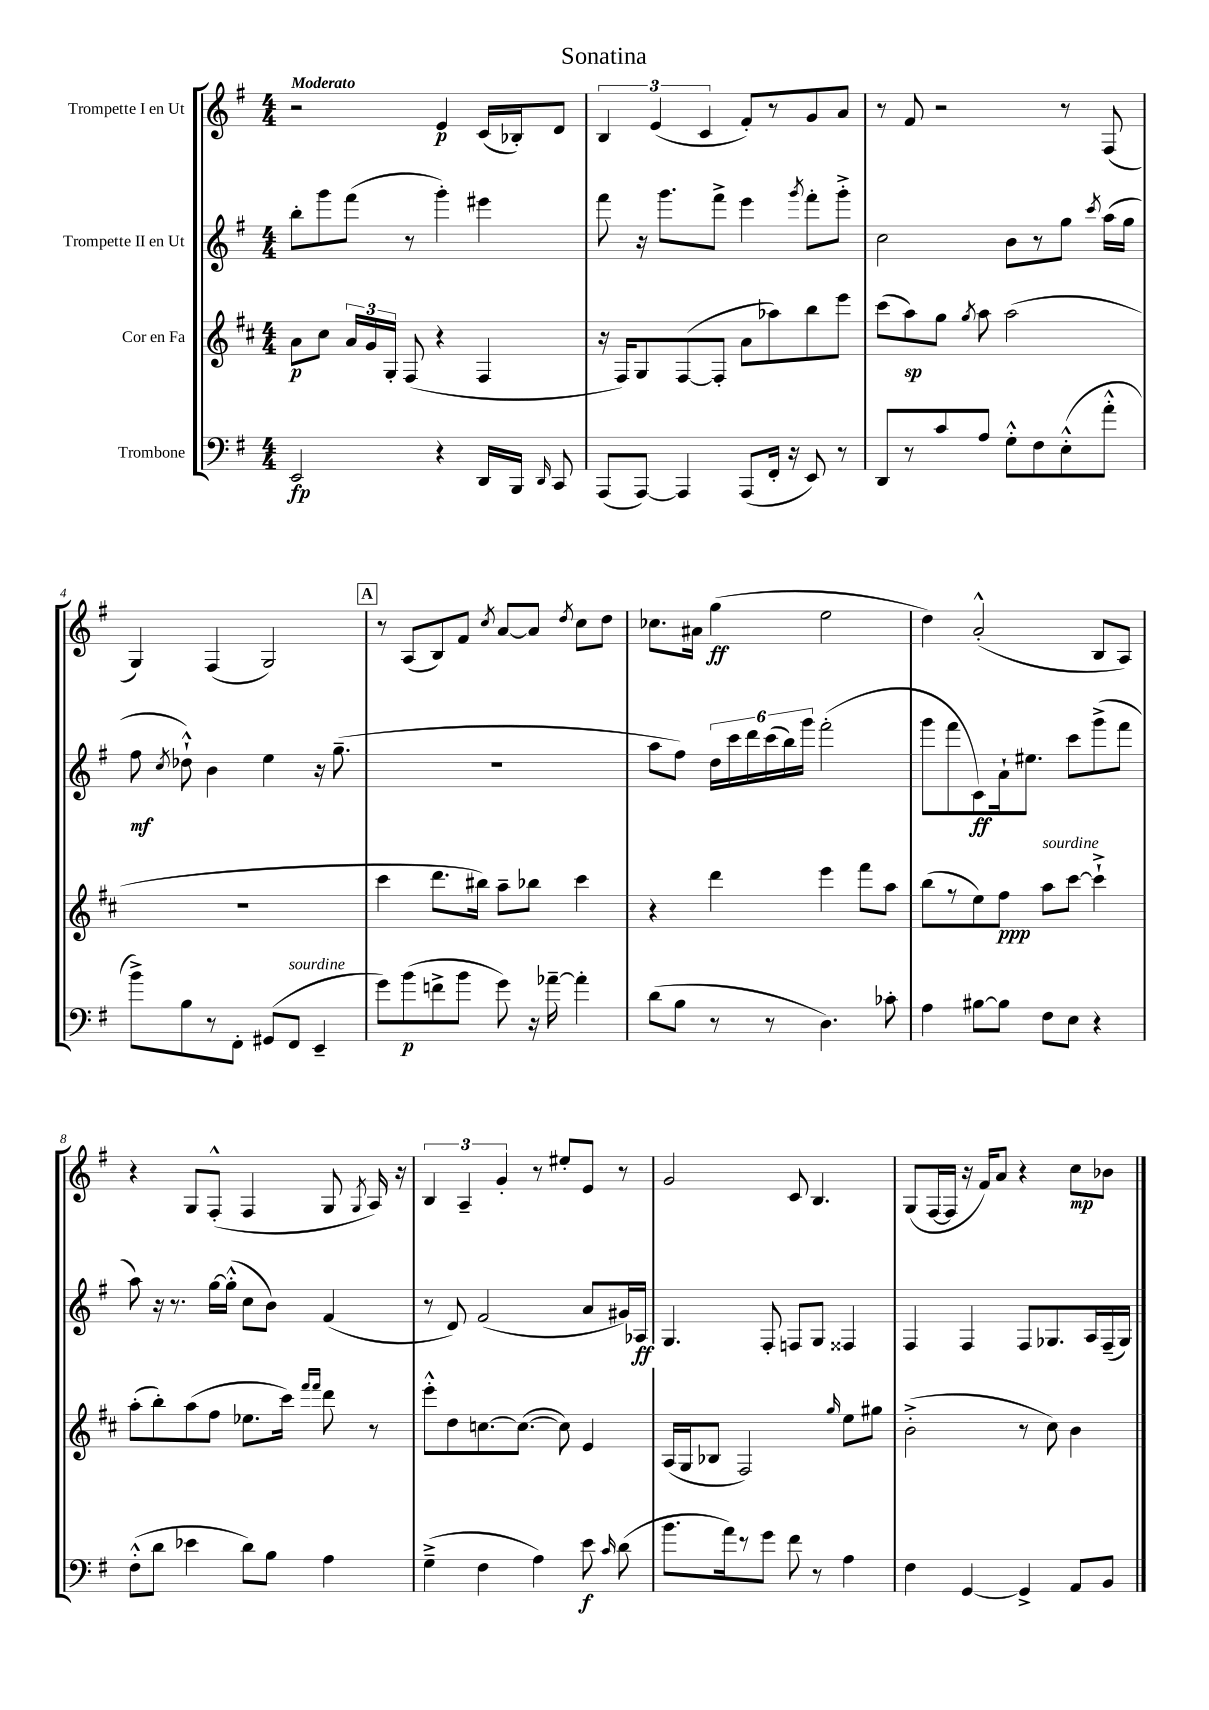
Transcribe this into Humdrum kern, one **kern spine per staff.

**kern	**kern	**kern	**kern
*staff4	*staff3	*staff2	*staff1
*clefF4	*clefG2	*clefG2	*clefG2
*k[f#]	*k[f#c#]	*k[f#]	*k[f#]
*M4/4	*M4/4	*M4/4	*M4/4
2EE/	8a\L	8bb'\L	2r
.	8cc#\J	8ggg\	.
.	24a/LL	(8fff#\J	.
.	24g/	.	.
.	24G'/JJ	.	.
.	(8F#/	8r	.
4r	4r	4ggg'\)	4e/
16DD/LL	4F#/	4eee#\	(16c/LL
16BBB/JJ	.	.	16B-'/J)
16qqDD/	.	.	.
8CC/	.	.	8d/J
=	=	=	=
(8AAA/L	16r	8fff#\	6B/
.	16F#/LK)	.	.
[8AAA/J)	8G/	16r	.
.	.	.	(6e/
.	.	8.ggg\L	.
4AAA/]	([8F#/	.	.
.	.	.	6c/
.	8F#'/]J	8fff#^\J	.
(8AAA/L	8a\L	4eee\	8f#'/L)
16FF#'/Jk	8aa-\)	.	8r
16r	.	.	.
.	.	8qggg/	.
8EE/)	8bb\	8fff#'\L	8g/
8r	8eee\J	8ggg'^\J	8a/J
=	=	=	=
8DD/L	(8ccc#\L	2cc\	8r
8r	8aa\)	.	8f#/
8c/	8gg\J	.	2r
.	8qgg/	.	.
8A/J	8aa\	.	.
8G'^^\L	(2aa\	8b\L	.
8F#\	.	8r	.
(8E'^^\	.	8gg\J	8r
.	.	8qccc/	.
8a'^^\J	.	(16aa\LL	(8F#/
.	.	16gg\JJ	.
=	=	=	=
8b^\L)	1r	8ff#\	4G/)
.	.	8qcc/	.
8B\	.	8dd-`^^\)	.
8r	.	4b\	(4F#/
8FF#'\J	.	.	.
(8GG#/L	.	4ee\	2G/)
8FF#/J	.	.	.
4EE~/	.	16r	.
.	.	(8.gg~\	.
=	=	=	=
8g\L)	4ccc#\	1r	8r
(8b\	.	.	(8A/L
8f^\	8.ddd\L	.	8B/)
8b\J	.	.	8f#/J
.	16bb#\Jk)	.	.
.	.	.	8qcc/
8g\)	8aa~\L	.	[8a/L
16r	8bb-\J	.	8a/]J
[16a-~\	.	.	.
.	.	.	8qdd/
4a-'\]	4ccc#\	.	8cc\L
.	.	.	8dd\J
=	=	=	=
(8d\L	4r	8aa\L	8.cc-\L
8B\J	.	8ff#\J)	.
.	.	.	16a#\Jk
8r	4ddd\	24dd\LL	(4gg\
.	.	24ccc\	.
.	.	24ddd\	.
8r	.	(24ccc\	.
.	.	24bb\)	.
.	.	24ggg\JJ	.
4.D\)	4eee\	(2fff#'\	2ee\
.	8fff#\L	.	.
8c-'\	8aa\J	.	.
=	=	=	=
4A\	(8bb\L	8ggg\L	4dd\)
.	8r	8fff#\	.
[8B#\L	8ee\)	8c\)	(2a'^^/
8B#\]J	8ff#\J	16a`\k	.
.	.	8.ee#\J	.
8F#\L	8aa\L	.	.
8E\J	[8ccc#\J	8ccc\L	.
4r	4ccc#`^\]	(8ggg^\	8B/L
.	.	8fff#\J	8A/J)
=	=	=	=
(8F#'^^\L	(8aa'\L	8aa\)	4r
8d\J	8bb'\)	16r	.
.	.	8.r	.
4e-\	(8aa\	.	8G/L
.	8ff#\J	[16gg\LL	(8F#'^^/J
.	.	(16gg'^^\]JJ	.
8d\L)	8.ee-\L	8cc\L	4F#/
8B\J	.	8b\J)	.
.	16ccc#\Jk)	.	.
.	16qqfff#/LL	.	.
.	16qqfff#/JJ	.	.
4A\	8ddd\	(4f#/	8G/
.	.	.	8qG/
.	8r	.	16A/)
.	.	.	16r
=	=	=	=
(4G~^\	8eee'^^\L	8r	6B/
.	8dd\	8d/)	.
.	.	.	6A~/
4F#\	[8.cc\	(2f#/	.
.	.	.	6g'/
.	(8.cc\_J	.	.
4A\)	.	.	8r
.	8cc\])	.	8ee#'/L
8e\	4e/	8a/L	8e/J
16qqc/	.	.	.
(8d\	.	16g#/L)	8r
.	.	16A-/JJ	.
=	=	=	=
8.b\L	(16A/LL	4.G/	2g/
.	16G/J	.	.
.	8B-/J	.	.
16a\k)	.	.	.
8r	2F#/)	.	.
8g\J	.	8F#'/	.
8f#\	.	8F/L	8c/
8r	.	8G/J	4.B/
.	16qqgg/	.	.
4A\	8ee\L	4F##/	.
.	8gg#\J	.	.
=	=	=	=
4F#\	(2b'^\	4F#/	(8G/L
.	.	.	[16F#/L
.	.	.	16F#/]JJ
[4GG/	.	4F#/	16r
.	.	.	16f#/LK)
.	.	.	8a/J
4GG^/]	8r	8F#/L	4r
.	8cc#\)	8.G-/	.
8AA/L	4b\	.	8cc\L
.	.	16A/L	.
8BB/J	.	(16F#~/	8b-\J
.	.	16G-/JJ)	.
==	==	==	==
*-	*-	*-	*-
